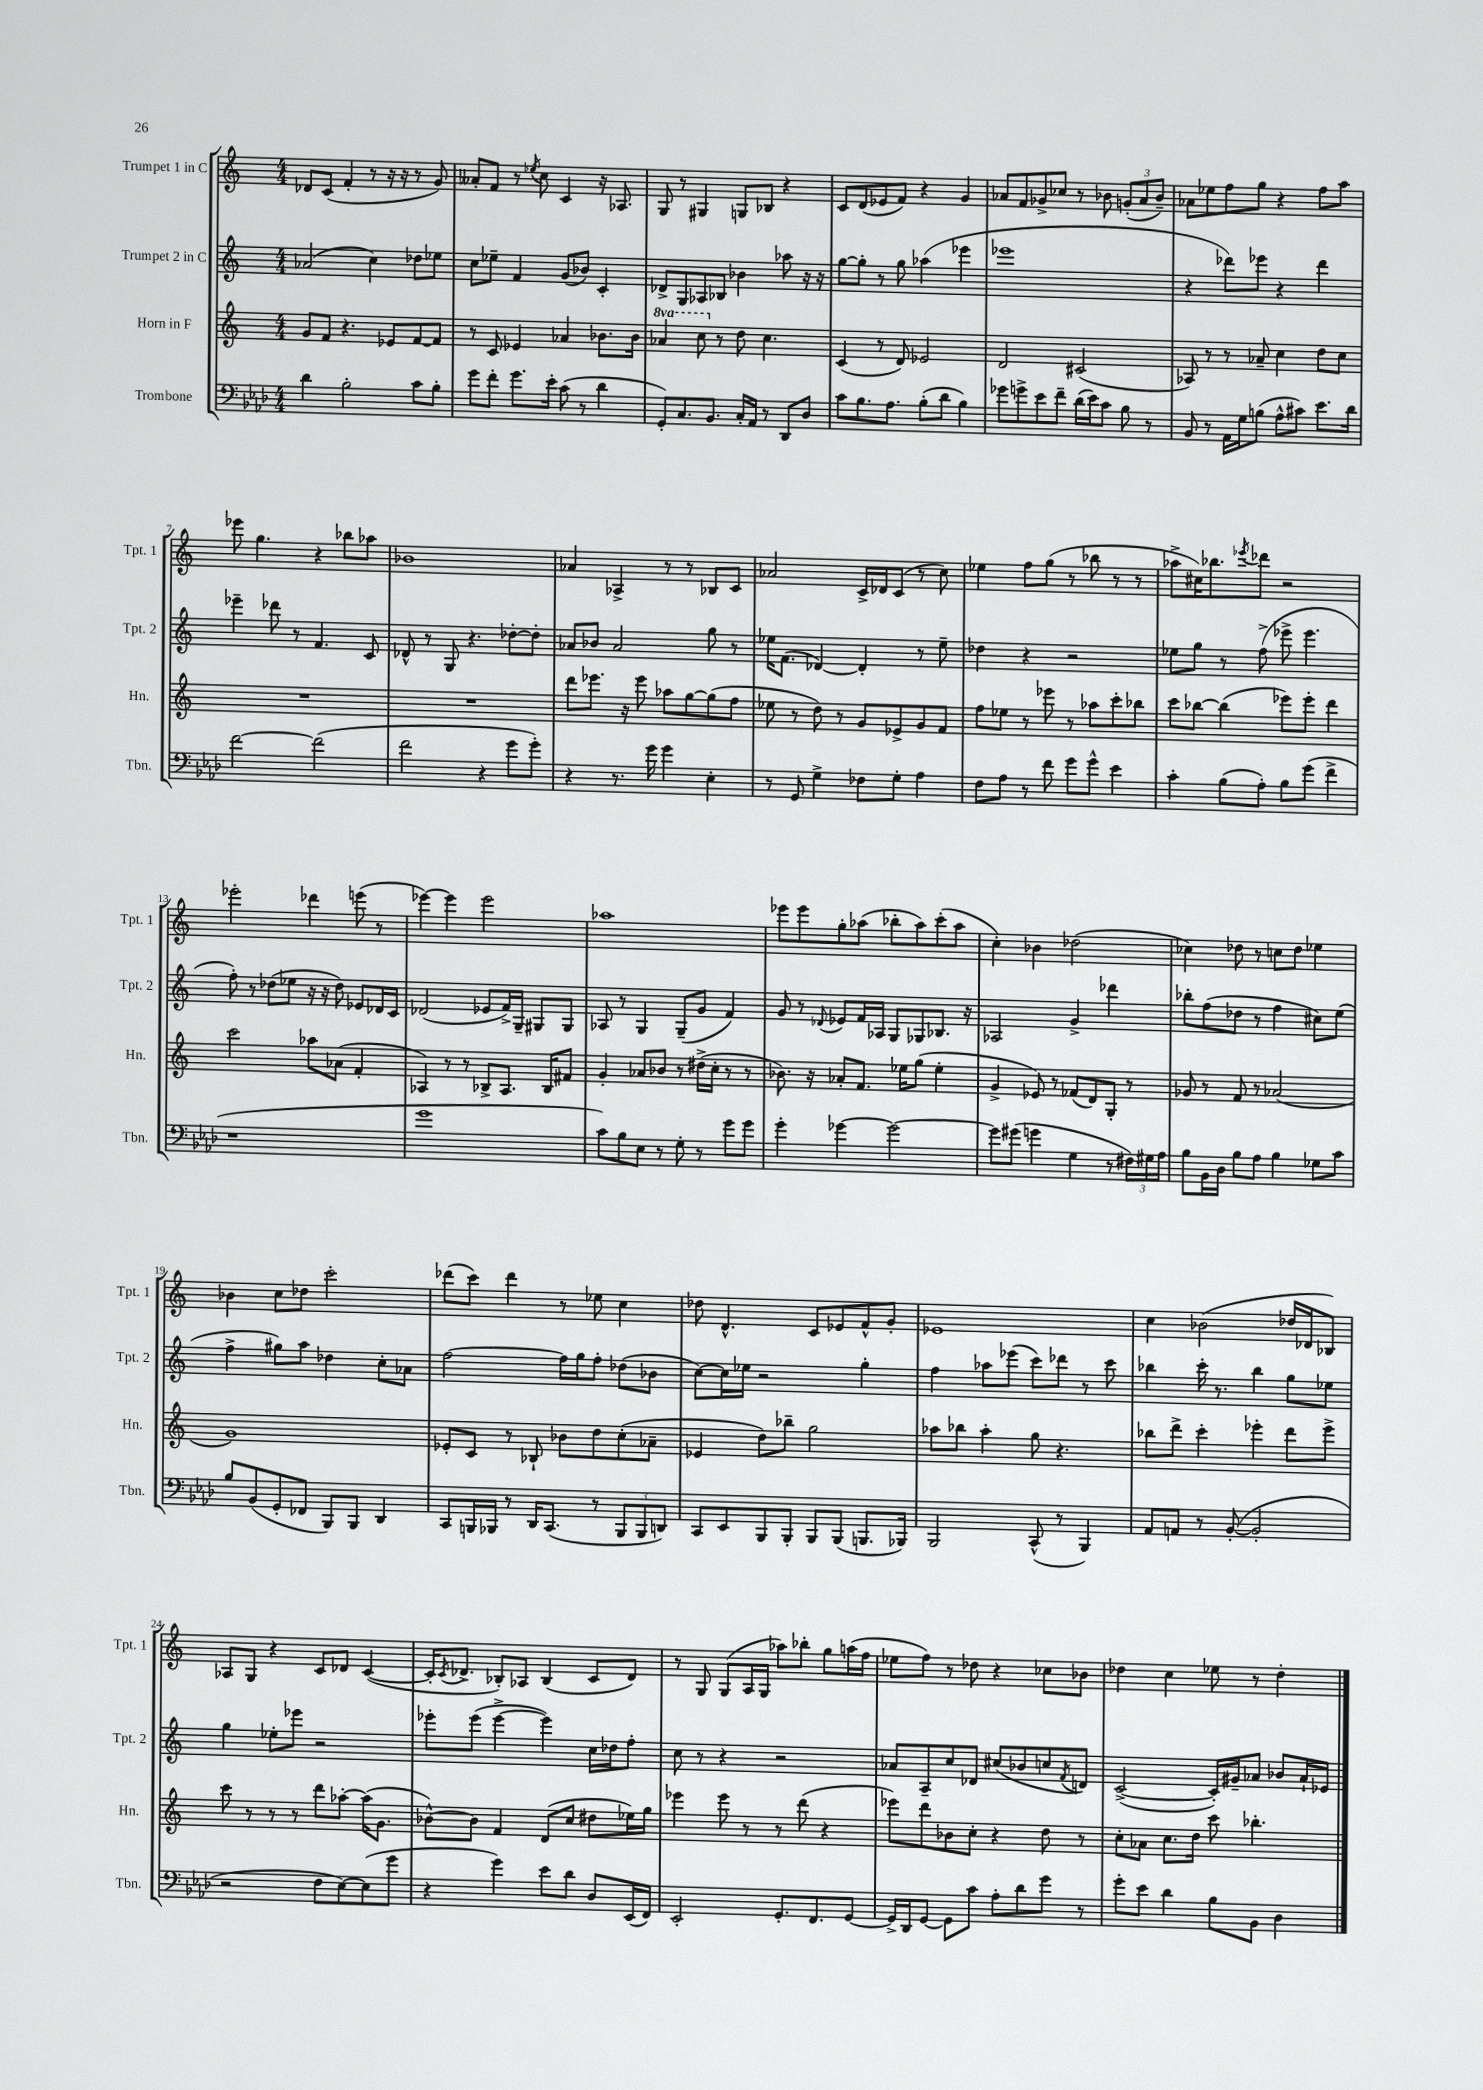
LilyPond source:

<<
\new StaffGroup <<
\new Staff = "s0" \with { instrumentName = "Trumpet 1 in C" shortInstrumentName = "Tpt. 1" } {
    \clef treble \key c \major \numericTimeSignature \time 4/4
    des'8 c'8( f'4-. r8 r16 r16 r8 g'8) |
    aeses'8-. f'8 r8 \acciaccatura { ees''8 } c''8 c'4 r16 aes8. |
    g8 r8 gis4 g8 bes8 r4 |
    c'8 d'8( ees'8 f'8) r4 g'4 |
    aes'8 f'8 ges'8-> ces''8 r8 bes'8 \tuplet 3/2 { g'8-.( aes'8 bes'8--) } |
    aes'8 ees''8 f''8 g''8 r4 f''8 a''8 |
    ees'''8 g''4. r4 bes''8 aes''8 |
    bes'1 |
    aes'4 aes4-> r8 r8 bes8 c'8 |
    aes'2 c'16-> des'16 c'8( r8 c''8) |
    ees''4 f''8 g''8( r8 bes''8 r8 r8 |
    aes''8-> cis''16) bes''8. \acciaccatura { ees'''8 } des'''8 r2 |
    ees'''2-. des'''4 e'''8( r8 |
    ees'''4~) ees'''4 ees'''2 |
    aes''1 |
    ees'''8 ees'''8 g''8-. aes''8( bes''8-. aes''8) c'''8-.( aes''8 |
    c''4-.) bes'4 des''2( |
    ces''4) des''8 r8 c''8 des''8 ees''4 |
    bes'4 c''8 des''8 c'''2-. |
    des'''8( c'''8) des'''4 r8 ees''8 c''4 |
    des''8 d'4.-^ c'8 ees'8 f'8-^ g'8-. |
    ees'1 |
    c''4 bes'2( des''16 des'16 bes8) |
    aes8 g8 r4 c'8 des'8 c'4~( |
    c'16-. \acciaccatura { c'8 } des'8.-> bes8-.) aes8 bes4( c'8 des'8) |
    r8 g8 g8( a16 g16 aes''8) bes''8-. g''8 a''16( f''16 |
    ees''8 f''8) r8 des''8 r4 ces''8 bes'8 |
    des''4 c''4 ees''8 r8 des''4-. \bar "|." |
}
\new Staff = "s1" \with { instrumentName = "Trumpet 2 in C" shortInstrumentName = "Tpt. 2" } {
    \clef treble \key c \major \numericTimeSignature \time 4/4
    aes'2( c''4) des''8 ees''8 |
    c''8 ees''8-- f'4 g'8( bes'8) c'4-. |
    des'8-> g8 aes8 bes8 bes'4 aes''8 r16 r16 |
    g''8~ g''8-. r8 g''8 aes''4( ees'''4 |
    ees'''1 |
    r4 des'''8) ees'''8 r4 des'''4 |
    ees'''4-- des'''8 r8 f'4. c'8 |
    des'8-^ r8 g8 r4. des''8~-. des''8-. |
    aes'8 bes'8 aes'2 g''8 r8 |
    ees''16 f'8.( des'4~) des'4-. r8 ees''8-- |
    des''4 r4 r2 |
    ees''8 g''8 r8 f''8->( ees'''8-> ees'''4. |
    f''8-.) r8 des''8( ees''8 r16 r16 des''8) ees'8 des'16 c'16 |
    des'2( ees'8 f'16->) g16-- gis8 gis8 |
    aes8 r8 g4 g8--( g'8 f'4) |
    g'8 r8 \appoggiatura { des'8 } ees'8 f'16 aes16 g8 ges8 bes8. r16 |
    aes2 g'4-> des'''4 |
    bes''8-. f''8( des''8 r8 f''4 cis''8) e''8( |
    f''4-> gis''8) a''8 des''4 c''8-. aes'8 |
    f''2~ f''16 g''16 f''8-. des''8( bes'8 |
    c''8~) c''16 ees''16 r2 g''4-. |
    f''4 aes''8 ees'''8( c'''8) des'''8 r8 c'''8 |
    bes''4 c'''16-. r8. bes''4 g''8 ees''8 |
    g''4 ees''8-. ees'''8 r2 |
    ees'''8-. ees'''8( ees'''4~-> ees'''4) c''16 des''16 f''8-. |
    c''8 r8 r4 r2 |
    aes'8 a8-- c''8 des'8 cis''8( bes'8 c''8 \acciaccatura { f'8 } d'8) |
    c'2~->( c'16-.) gis'16-- aes'8 bes'8 aes'16-! ees'16 \bar "|." |
}
\new Staff = "s2" \with { instrumentName = "Horn in F" shortInstrumentName = "Hn." } {
    \clef treble \key c \major \numericTimeSignature \time 4/4 \set Staff.ottavationMarkups = #ottavation-simple-ordinals
    g'8 f'8 r4. ees'8 f'8~ f'8 |
    r8 c'8 ees'4 aes'4 bes'8. bes'16 |
    \ottava #1 aes''4 c'''8 \ottava #0 r8 d''8 c''4. |
    c'4( r8 d'8) ees'2 |
    d'2 cis'2( |
    aes8) r8 r8 aes'8-- c''4 d''8 c''8 |
    R1 |
    R1 |
    d'''8 ees'''8. r16 ees'''8 aes''8 g''8~ g''8( f''8 |
    ees''8 r8 d''8) r8 g'8 ees'8-> g'8 f'8 |
    f''8 ees''8 r8 ees'''8 r8 aes''8 c'''8-. bes''8 |
    c'''8 bes''8~ bes''4( ees'''8) ees'''8-. d'''4 |
    c'''2 aes''8 aes'8( f'4-. |
    aes4) r8 r8 bes8-> aes8. bes16 fis'8 |
    g'4-. aes'8 bes'8 r8 dis''16->( c''16-. r8 r8 |
    bes'8.) r16 aes'8-. f'8. ees''16 g''8( ees''4-. |
    g'4-> ees'8) r8 fes'8( d'8) g8-. r8 |
    ges'8 r8 f'8 r8 aes'2( |
    g'1) |
    ees'8-. c'8 r8 bes8-! bes'8 d''8 c''8-.( aes'8-- |
    ees'4 d''8) bes''8-- g''2 |
    aes''8 bes''8 aes''4-. g''8 r4. |
    bes''8 d'''8-> c'''4-. ees'''4-. d'''8 ees'''8-> |
    c'''8 r8 r8 r8 d'''8 aes''8~-. aes''16( g'8. |
    bes'8~-^) bes'8 f'4 d'8( c''8 dis''8 ees''16) g''16 |
    ees'''4 ees'''8 r8 r8 d'''8( r4 |
    ees'''8) d'''8 bes'8 c''8-. r4 d''8 r8 |
    c''8-. aes'8 c''8. d''16 c'''8 bes''4.-. \bar "|." |
}
\new Staff = "s3" \with { instrumentName = "Trombone" shortInstrumentName = "Tbn." } {
    \clef bass \key aes \major \numericTimeSignature \time 4/4
    des'4 bes2-. c'8 bes8-. |
    g'8 f'8-. g'8. ees'16-. c'8( r8 des'4 |
    g,8-.) c8. bes,8. c16-. aes,16 r8 des,8 des8 |
    c'8 bes8. aes8. bes8-.( des'8 bes4) |
    ges'8 g'8-> ees'8 f'8-- des'16( ees'16) c'8 bes8 r8 |
    bes,8 r8 aes,16 g16 b8( aes8-^ cis'8) ees'8. des'16 |
    f'2~ f'2( |
    f'2 r4 g'8 g'8-.) |
    r4 r8. g'16 g'4 ees4-. |
    r8 g,8 g4-> fes8 g8-. aes4 |
    f8 aes8 r8 f'8 g'8 g'8-^ ees'4 |
    c'4-. bes8( aes8-.) bes8 g'8( f'4-> |
    r1 |
    g'1 |
    c'8) bes8 ees8 r8 g8-. r8 g'8 g'8 |
    g'4-. ges'4~ ges'2~ |
    ges'8 gis'8( g'4 g4 r8 \tuplet 3/2 { fis16) gis16 aes16 } |
    bes8 bes,16 des16 bes8 aes8 bes4 ges8 c'8 |
    bes8 bes,8( g,8-. fes,8 bes,,8) bes,,8 des,4 |
    c,8 b,,16 bes,,16 r8 des,16 c,8.( r8 \tuplet 3/2 { bes,,8 bes,,8 d,8) } |
    c,8 ees,8 bes,,8 bes,,8-. bes,,8 bes,,8( b,,8. bes,,16) |
    bes,,2 c,8-^( r8 bes,,4) |
    aes,8 a,8 r8 bes,8~-.( bes,2-. |
    r2 f8 ees8~) ees8( g'8 |
    r4 g'4) ees'8 des'8 des8 ees,16( f,16) |
    ees,2-. g,8.-. f,8. g,8~ |
    g,16-> des,16 g,8~ g,8 c'8 aes8-. des'8 g'8 r8 |
    g'8-. ees'8 des'4 bes8 bes,8 des4 \bar "|." |
}
>>
>>
